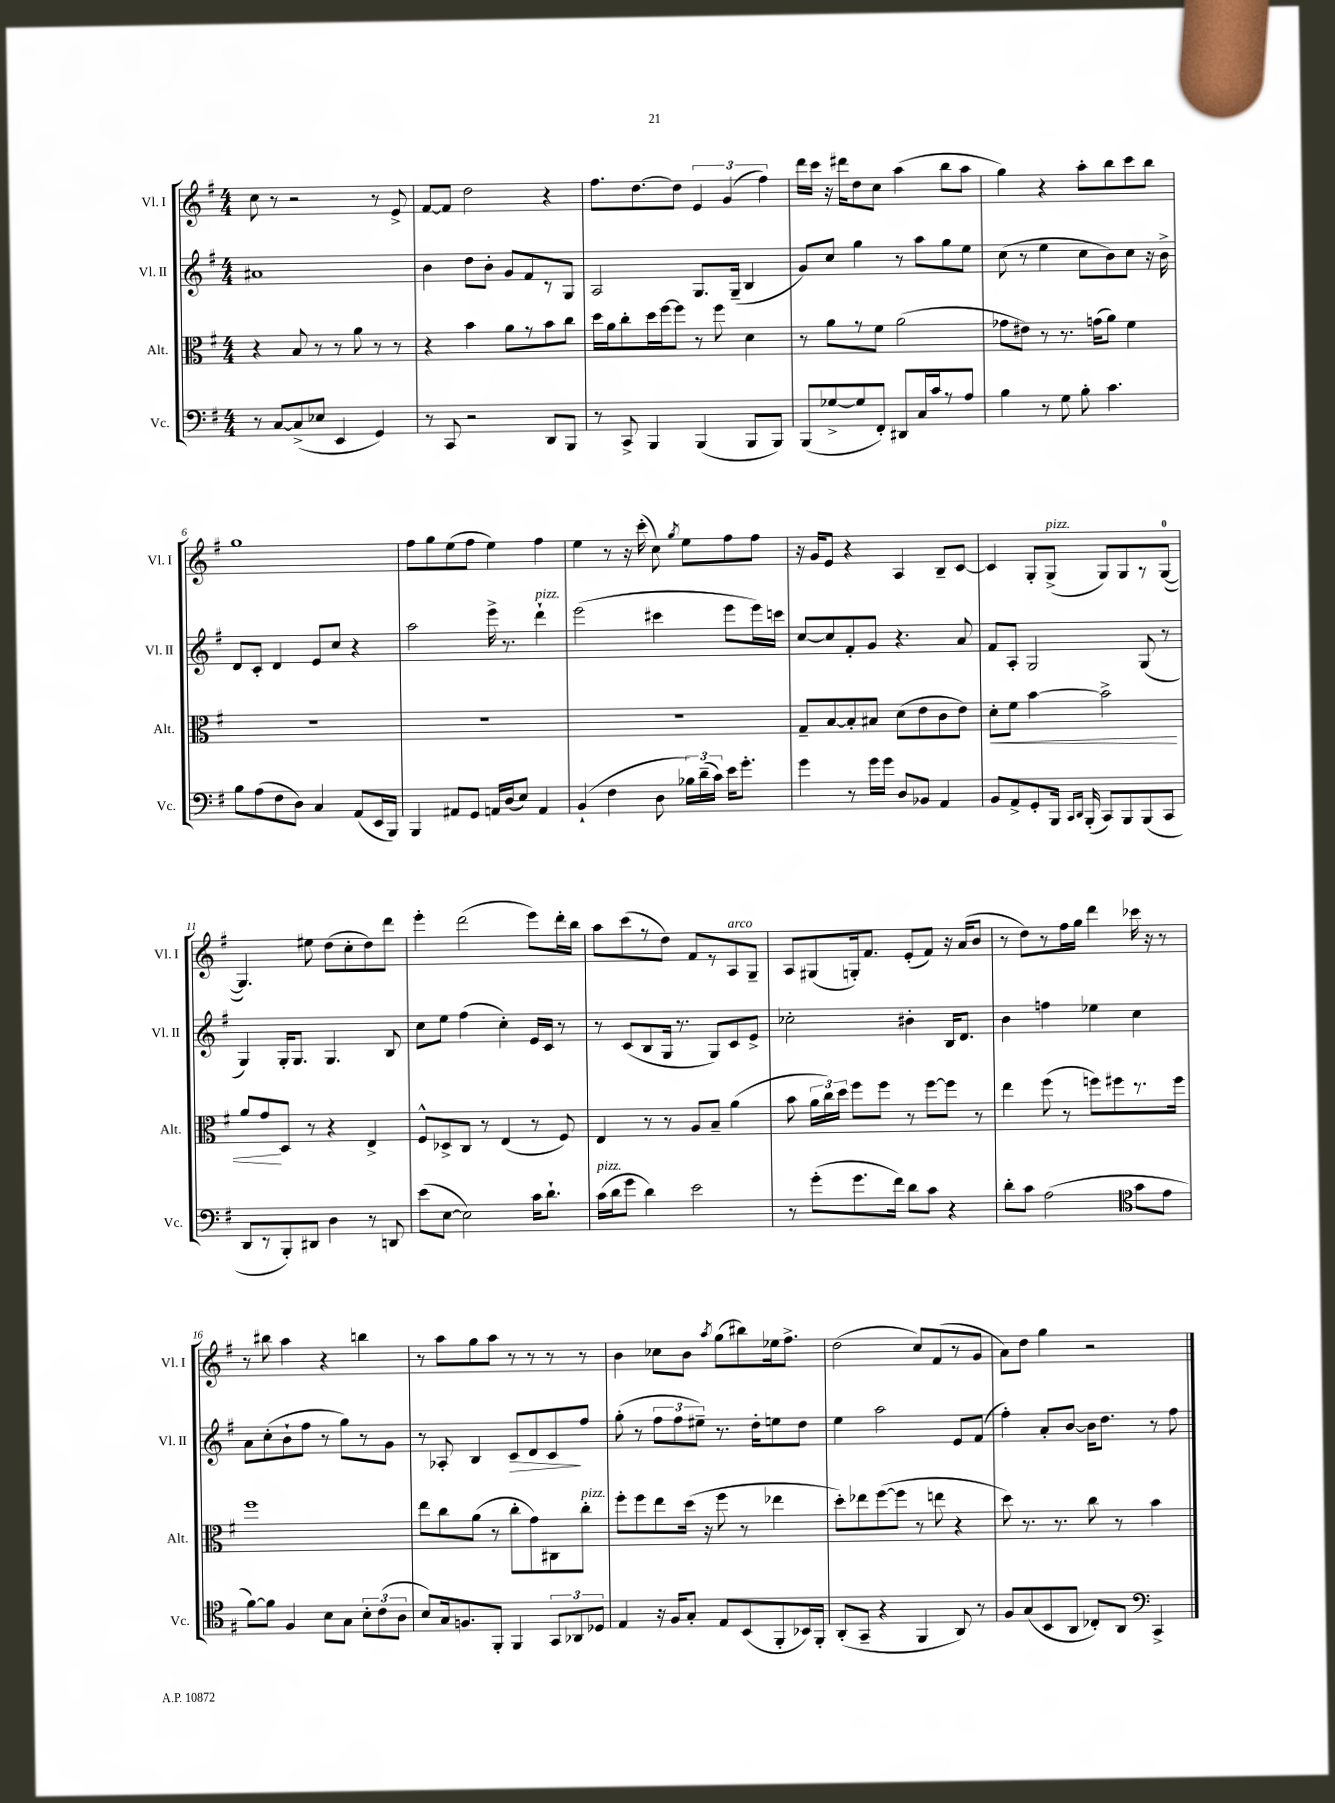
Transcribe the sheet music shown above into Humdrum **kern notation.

**kern	**kern	**dynam	**kern	**dynam	**kern
*part4	*part3	*part3	*part2	*part2	*part1
*staff4	*staff3	*staff3	*staff2	*staff2	*staff1
*I"Vc.	*I"Alt.	*	*I"Vl. II	*	*I"Vl. I
*I'Vc.	*I'Alt.	*	*I'Vl. II	*	*I'Vl. I
*clefF4	*clefC3	*	*clefG2	*	*clefG2
*k[f#]	*k[f#]	*	*k[f#]	*	*k[f#]
*M4/4	*M4/4	*	*M4/4	*	*M4/4
=1	=1	=1	=1	=1	=1
8r	4r	.	1a#X	.	8cc\
[8C/L	.	.	.	.	8r
(8C^/]	8B/	.	.	.	2r
8E-X/J	8r	.	.	.	.
4EE/	8r	.	.	.	.
.	8a\	.	.	.	.
4GG/)	8r	.	.	.	8r
.	8r	.	.	.	8e^/
=2	=2	=2	=2	=2	=2
8r	4r	.	4b\	.	[8f#/L
8CC/	.	.	.	.	8f#/J]
2r	4b\	.	8dd\L	.	2dd\
.	.	.	8b'\J	.	.
.	8a\L	.	8g/L	.	.
.	8r	.	8f#/	.	.
8DD/L	8b\	.	8r	.	4r
8BBB/J	8cc\J	.	8G/J	.	.
=3	=3	=3	=3	=3	=3
8r	16dd\LL	.	2A/	.	8.ff#\L
.	16a\J	.	.	.	.
8CC^/	8cc'\	.	.	.	.
.	.	.	.	.	[8.dd\
4BBB/	16dd\L	.	.	.	.
.	[16ff#\J	.	.	.	.
.	8ff#\J]	.	.	.	8dd\J]
(4BBB/	8r	.	8.G/L	.	6e/
.	8ff#\	.	.	.	.
.	.	.	.	.	(6g/
.	.	.	(16G~/Jk	.	.
8BBB/L	4d\	.	4B/	.	.
.	.	.	.	.	6ff#\)
8BBB/J)	.	.	.	.	.
=4	=4	=4	=4	=4	=4
(8BBB/L	8r	.	8g/L)	.	16ddd\LL
.	.	.	.	.	16ccc\JJ
[8G-X^/	8a\L	.	8cc/J	.	16r
.	.	.	.	.	16ddd#X\KL
8G-/]	8r	.	4gg\	.	8dd\
8FF#'/J)	8f#\J	.	.	.	8cc\J
8DD#X/L	(2a\	.	8r	.	(4aa\
16C/L	.	.	8aa\L	.	.
16c/J	.	.	.	.	.
8r	.	.	8gg\	.	8bb\L
8A/J	.	.	8ee\J	.	8aa\J
=5	=5	=5	=5	=5	=5
4B\	8g-X\L	.	(8cc\	.	4gg\)
.	8e#X\J)	.	8r	.	.
8r	8r	.	4ee\	.	4r
8G\	8.r	.	.	.	.
8B'\	.	.	8cc\L	.	8aa'\L
.	(16gn\KL	.	.	.	.
4.c\	8a\J)	.	8b\)	.	8bb\
.	4f#\	.	8cc\J	.	8ccc\
.	.	.	16r	.	8bb\J
.	.	.	16b^\	.	.
!!LO:LB:g=z
=6	=6	=6	=6	=6	=6
8B\L	1r	.	8d/L	.	1gg
(8A\	.	.	8c'/J	.	.
8F#\	.	.	4d/	.	.
8D\J)	.	.	.	.	.
4C/	.	.	8e/L	.	.
.	.	.	8cc/J	.	.
(8AA/L	.	.	4r	.	.
16EE/L	.	.	.	.	.
16BBB/JJ)	.	.	.	.	.
=7	=7	=7	=7	=7	=7
4BBB/	1r	.	2aa\	.	8ff#\L
.	.	.	.	.	8gg\
8AA#X/L	.	.	.	.	(8ee\
8GG/J	.	.	.	.	8ff#\J
16AAn/LL	.	.	16eee^\	.	4ee\)
(16D/J	.	.	8.r	.	.
8E/J)	.	.	.	.	.
!	!	!	!LO:TX:a:i:t=pizz.	!	!
4AA/	.	.	4ddd`\	.	4ff#\
=8	=8	=8	=8	=8	=8
(4BB`/	1r	.	(2eee\	.	4ee\
4F#\	.	.	.	.	8r
.	.	.	.	.	16r
.	.	.	.	.	(16ccc'\
8D\	.	.	4ccc#X\	.	8cc\)
.	.	.	.	.	8qgg/
24B-X\LL)	.	.	.	.	8ee\L
(24d~\	.	.	.	.	.
24c\JJ)	.	.	.	.	.
16e\KL	.	.	8eee\L	.	8ff#\
8.g'\J	.	.	.	.	.
.	.	.	16eee\L)	.	8ff#\J
.	.	.	16cccn\JJ	.	.
=9	=9	=9	=9	=9	=9
4g\	8G~/L	.	[8cc/L	.	16r
.	.	.	.	.	16g/KL
.	[8B/	.	8cc/]	.	8e/J
8r	8B'/]	.	8f#'/	.	4r
16g\LL	8B#X/J	.	8g/J	.	.
16g\JJ	.	.	.	.	.
8D/L	(8d\L	.	4.r	.	4A/
8BB-X/J	8e\	.	.	.	.
4AA/	8c\	.	.	.	8B~/L
.	8e\J)	.	8a/	.	[8c/J
=10	=10	=10	=10	=10	=10
!	!	!LO:HP:b	!	!	!
8BB/L	8d'\L	<	8f#/L	.	4c/]
8AA^/	8f#\J	.	8A'/J	.	.
8GG'/	[4b\	.	2G/	.	8G'/L
!	!	!	!	!	!LO:TX:a:i:t=pizz.
16BBB/Jk	.	.	.	.	(8G^/J
16qqCC/LL	.	.	.	.	.
16qqDD/JJ	.	.	.	.	.
(16BBB'/	.	.	.	.	.
8CC/L)	2b^\]	.	.	.	8G/L)
8BBB/	.	.	.	.	8G/
(8BBB/	.	.	(8G/	.	8r
8CC/J	.	.	8r	.	([8G/J
!!LO:LB:g=z
=11	=11	=11	=11	=11	=11
8DD/L	8a/L	.	4G/)	.	4.G/])
8r	8g/	.	.	.	.
8BBB'/)	8D/J	[	16G'/KL	.	.
.	.	.	8.G/J	.	.
8DD#X/J	8r	.	.	.	8ee#X\
4D\	4r	.	4.G/	.	(8dd\L
.	.	.	.	.	8cc'\
8r	4E^/	.	.	.	8dd\)
8DDn/	.	.	8B/	.	8ddd\J
=12	=12	=12	=12	=12	=12
(8e\L	8F#^^/L	.	8cc\L	.	4eee'\
[8E\J	8D-X^/	.	8ee\J	.	.
2E\])	8C/J	.	(4ff#\	.	(2ddd\
.	8r	.	.	.	.
.	(4E/	.	4cc'\)	.	.
16c\KL	8r	.	16e/LL	.	8eee\L)
8.d`\J	.	.	16c/JJ	.	.
.	8F#/)	.	8r	.	16ddd'\L
.	.	.	.	.	16bb\JJ
=13	=13	=13	=13	=13	=13
!LO:TX:a:i:t=pizz.	!	!	!	!	!
(16c\LL	4E/	.	8r	.	8aa\L
16d\J	.	.	.	.	.
8g\J	.	.	(8c/L	.	(8ccc\
4d\)	8r	.	8B/	.	8r
.	8r	.	16G/Jk	.	8dd\J)
.	.	.	8.r	.	.
2e\	8A/L	.	.	.	8f#/L
.	8B~/J	.	8G/L)	.	8r
!	!	!	!	!	!LO:TX:a:i:t=arco
.	(4a\	.	8c/	.	8A/
.	.	.	8e^/J	.	8G~/J
=14	=14	=14	=14	=14	=14
8r	8b\	.	2cc-X'\	.	8A/L
(8g'\L	24a\LL	.	.	.	(8G#X/
.	24cc\)	.	.	.	.
.	24dd\JJ	.	.	.	.
8.g\	8ff#\L	.	.	.	16Gn'/k)
.	.	.	.	.	8.f#/J
.	8ff#\J	.	.	.	.
16f#\Jk)	.	.	.	.	.
8d\L	8r	.	4b#X'\	.	(8e'/L
8c\J	[8ff#\L	.	.	.	8f#/J)
4r	8ff#\J]	.	16B/KL	.	16r
.	.	.	8.d/J	.	(16a/KL
.	8r	.	.	.	8b/J
=15	=15	=15	=15	=15	=15
8d'\L	4ee\	.	4b\	.	8r
8c\J	.	.	.	.	8dd\L)
(2A\	(8ff#\	.	4ffn\	.	8r
.	8r	.	.	.	16ff#\L
.	.	.	.	.	16gg\JJ
.	8ffn\L)	.	4ee-X\	.	4ddd\
.	8ff#X\	.	.	.	.
*clefC4	*	*	*	*	*
8g\L	8.r	.	4cc\	.	16ccc-X\
.	.	.	.	.	16r
8e\J	.	.	.	.	8r
.	16ff#\Jk	.	.	.	.
!!LO:LB:g=z
=16	=16	=16	=16	=16	=16
[8f#\L)	1ff#	.	8a\L	.	8r
8f#\J]	.	.	(8cc'\	.	8bb#X\
4F#/	.	.	8b`\	.	4aa\
.	.	.	8ff#\J	.	.
8B\L	.	.	8r	.	4r
8G\J	.	.	8gg\L)	.	.
12B'\L	.	.	8r	.	4bbn\
(12c\	.	.	.	.	.
.	.	.	8g\J	.	.
12A\J	.	.	.	.	.
=17	=17	=17	=17	=17	=17
8B/L)	8ee\L	.	8r	.	8r
16G/k	8cc\	.	8A-X'/	.	8aa\L
8.Fn/	.	.	.	.	.
.	(8a\J	.	4B/	.	8gg\
8FF#'/J	8r	.	.	.	8aa\J
!	!	!	!	!LO:HP:b	!
4FF#/	8cc'\L	.	8c/L	>	8r
.	8g\)	.	8d/	.	8r
12GG/L	8C#X\	.	8c/	.	8r
12AA-X/	.	.	.	.	.
!	!LO:TX:a:i:t=pizz.	!	!	!	!
.	8cc'\J	.	8ff#/J	]	8r
12D-X/J	.	.	.	.	.
=18	=18	=18	=18	=18	=18
4E/	8ff#'\L	.	(8gg'\	.	4b\
.	8ff#\	.	8r	.	.
16r	8ee\	.	12ff#\L	.	8cc-X\L
16F#/KL	.	.	.	.	.
.	.	.	12ff#\	.	.
8G'/J	(16dd\Jk	.	.	.	8b\J
.	.	.	12ee#X~\J)	.	.
.	16r	.	.	.	.
.	.	.	.	.	8qaa/
8E/L	8ff#\	.	8.r	.	(8gg\L
(8BB/	8r	.	.	.	8bb#X\)
.	.	.	16dd'\KL	.	.
8FF#'/	4ee-X\	.	8een\	.	16ee-X\k
.	.	.	.	.	8.ff#^\J
16BB-X/L)	.	.	8dd\J	.	.
16FF#'/JJ	.	.	.	.	.
=19	=19	=19	=19	=19	=19
(8AA'/L	8dd'\L)	.	4ee\	.	(2dd\
8GG~/J	8ee-X\	.	.	.	.
4r	([8ff#\	.	2aa\	.	.
.	8ff#\J]	.	.	.	.
4FF#/	8r	.	.	.	8cc/L)
.	8een\	.	.	.	(8f#/
8AA/)	4r	.	8e/L	.	8r
8r	.	.	(8f#/J	.	8g/J
=20	=20	=20	=20	=20	=20
8F#/L	8dd\)	.	4ff#'\)	.	8a\L)
(8G/	8.r	.	.	.	8dd\J
8BB/	.	.	8a'/L	.	4gg\
.	8.r	.	.	.	.
8AA/J	.	.	[8b/J	.	.
8C-X'/L)	8cc\	.	16b\KL]	.	2r
.	.	.	8.dd\J	.	.
8AA/J	8r	.	.	.	.
*clefF4	*	*	*	*	*
4CC^/	4b\	.	8r	.	.
.	.	.	8ff#\	.	.
==	==	==	==	==	==
*-	*-	*-	*-	*-	*-
